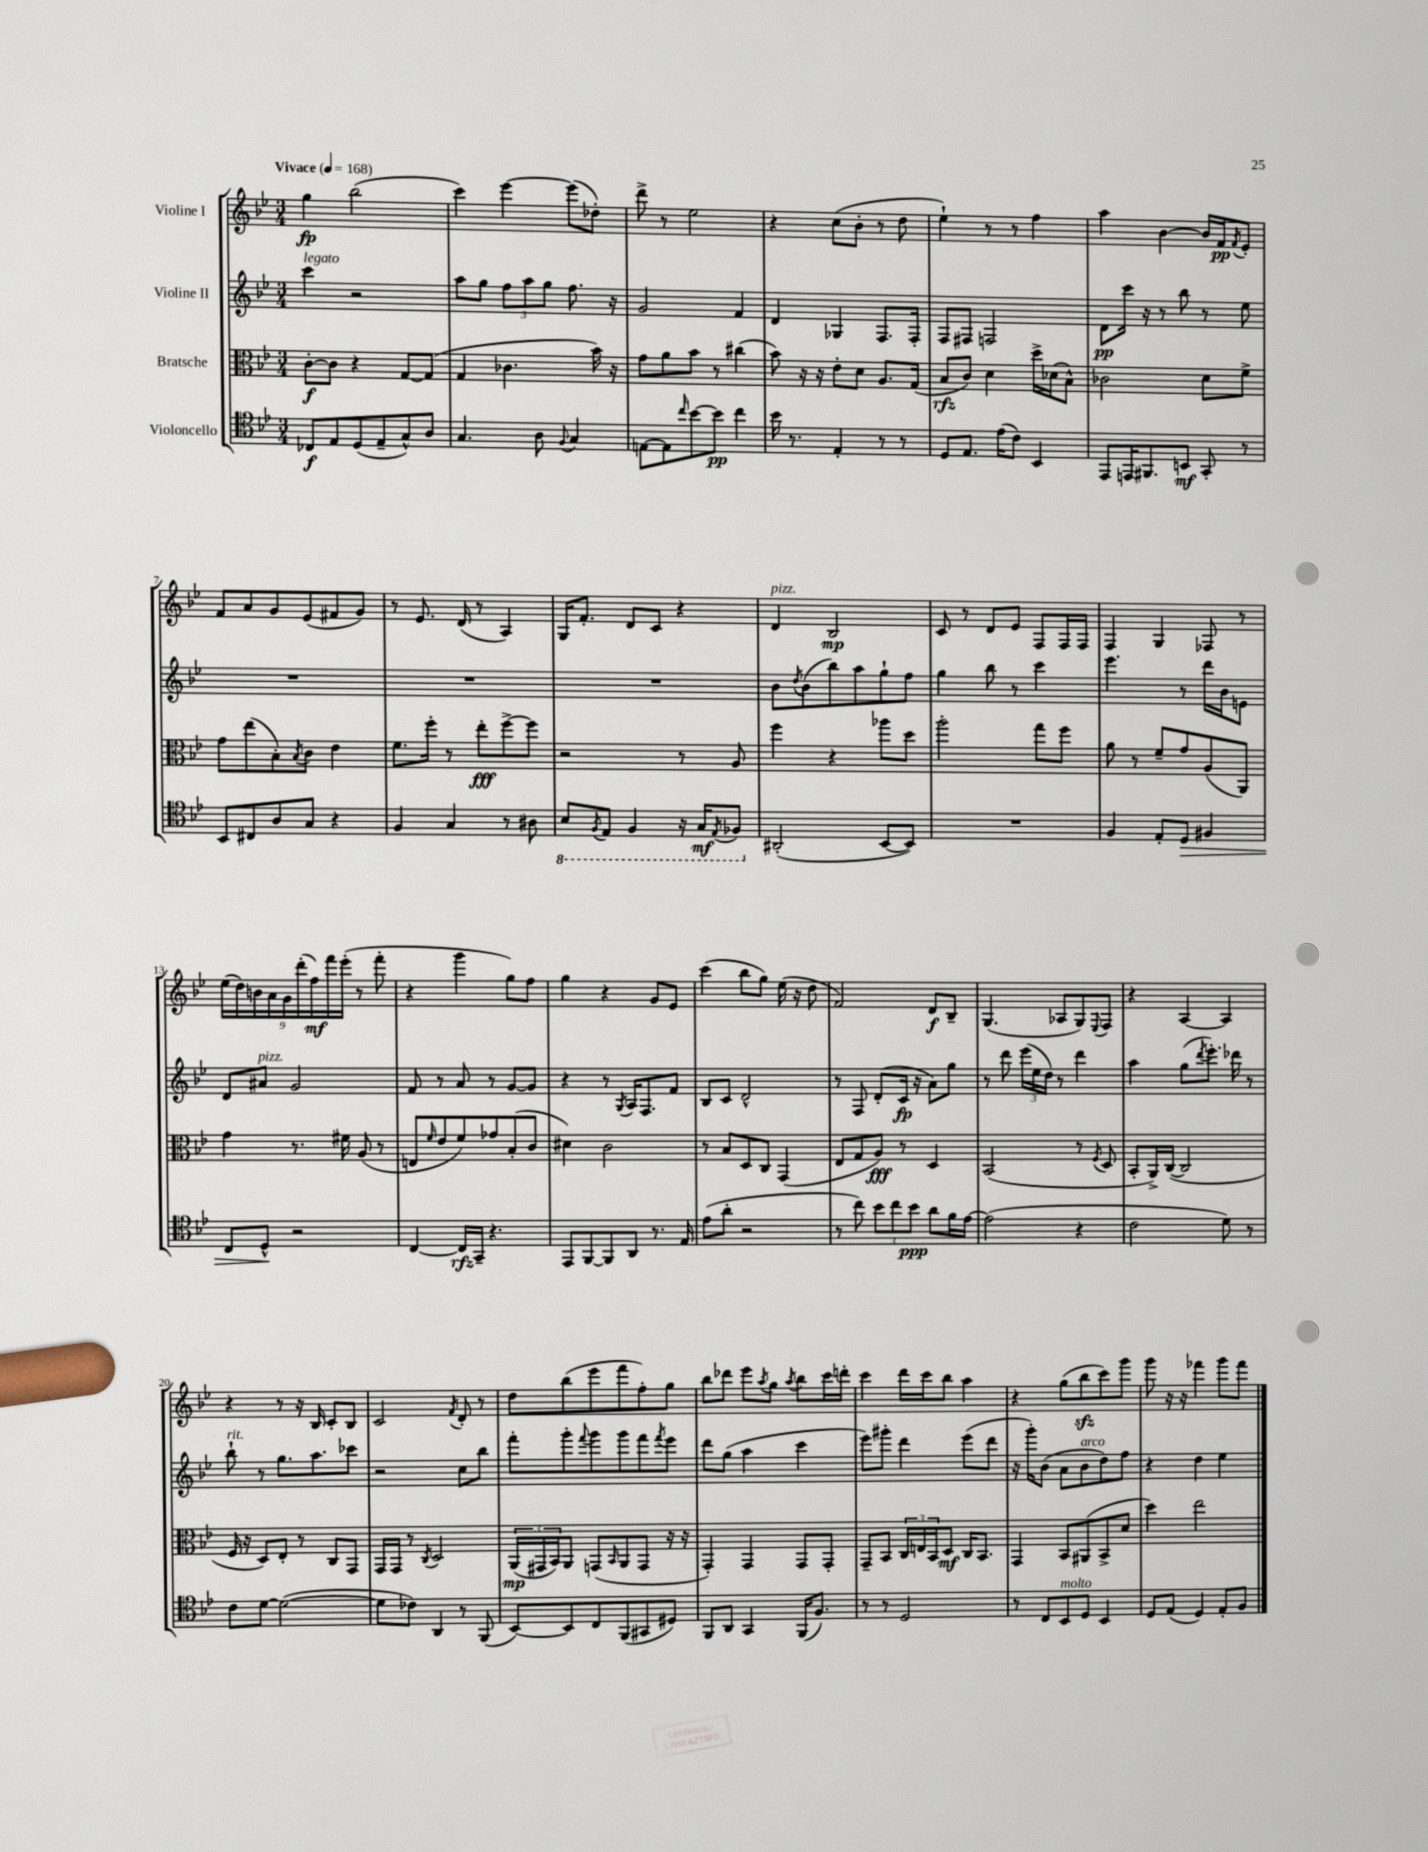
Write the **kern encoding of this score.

**kern	**dynam	**kern	**dynam	**kern	**dynam	**kern	**dynam
*part4	*part4	*part3	*part3	*part2	*part2	*part1	*part1
*staff4	*staff4	*staff3	*staff3	*staff2	*staff2	*staff1	*staff1
*I"Violoncello	*	*I"Bratsche	*	*I"Violine II	*	*I"Violine I	*
*clefC4	*	*clefC3	*	*clefG2	*	*clefG2	*
*k[b-e-]	*	*k[b-e-]	*	*k[b-e-]	*	*k[b-e-]	*
*M3/4	*	*M3/4	*	*M3/4	*	*M3/4	*
*MM168	*	*MM168	*	*MM168	*	*MM168	*
=1	=1	=1	=1	=1	=1	=1	=1
!	!	!	!	!	!	!LO:TX:a:B:t=Vivace	!
!	!	!	!	!LO:TX:a:i:t=legato	!	!	!
8C-X/L	f	[8c'\L	f	4ccc\	.	4gg\	fp
8E-/	.	8c\J]	.	.	.	.	.
(8D/	.	4r	.	2r	.	(2bb-\	.
8E-~/	.	.	.	.	.	.	.
8G^^/)	.	[8G/L	.	.	.	.	.
8A/J	.	(8G/J]	.	.	.	.	.
=2	=2	=2	=2	=2	=2	=2	=2
4.G/	.	4G/	.	8aa\L	.	4ccc\)	.
.	.	.	.	8gg\J	.	.	.
.	.	4.c-X\	.	12ff\L	.	[4eee-\	.
.	.	.	.	12aa\	.	.	.
8A\	.	.	.	.	.	.	.
.	.	.	.	12gg\J	.	.	.
8qqF/	.	.	.	.	.	.	.
4G/	.	.	.	8.ff\	.	(8eee-\L]	.
.	.	16b-\)	.	.	.	8dd-X'\J)	.
.	.	16r	.	16r	.	.	.
=3	=3	=3	=3	=3	=3	=3	=3
[8En\L	.	8g\L	.	2g/	.	8ddd^\	.
8E\]	.	8a\	.	.	.	8r	.
16qqcc/	.	.	.	.	.	.	.
[8b-\	.	8b-\J	.	.	.	2ee-\	.
8b-\J]	pp	8r	.	.	.	.	.
4cc\	.	(4cc#X\	.	4f/	.	.	.
=4	=4	=4	=4	=4	=4	=4	=4
16b-\	.	8b-\)	.	4d/	.	4r	.
8.r	.	.	.	.	.	.	.
.	.	16r	.	.	.	.	.
.	.	16r	.	.	.	.	.
4E-'/	.	8e-'\L	.	4G-X/	.	(8cc\L	.
.	.	8d\J	.	.	.	8b-'\J	.
8r	.	8.A/L	.	8.F/L	.	8r	.
8r	.	.	.	.	.	8dd\	.
.	.	(16G/Jk	.	16F'/Jk	.	.	.
=5	=5	=5	=5	=5	=5	=5	=5
8D/L	.	8B-/L	rfz	8F/L	.	4ee-`\)	.
8.E-/J	.	8c/J)	.	8F#X/J	.	.	.
.	.	4d\	.	2Fn/	.	8r	.
(16e-\KL	.	.	.	.	.	.	.
8c\J)	.	.	.	.	.	8r	.
4BB-/	.	16dd^\LL	.	.	.	4ff\	.
.	.	(16d-X\J	.	.	.	.	.
.	.	8B-^^\J)	.	.	.	.	.
=6	=6	=6	=6	=6	=6	=6	=6
8EE-/L	.	2c-X\	.	8d\L	pp	4aa\	.
16EEn/K	.	.	.	16ccc\Jk	.	.	.
8.FF#X/	.	.	.	16r	.	.	.
.	.	.	.	8r	.	[4b-\	.
8BBn/J	mf	.	.	8bb-\	.	.	.
8GG'/	.	8d\L	.	8r	.	16b-/LL]	.
.	.	.	.	.	.	16f/J	pp
.	.	.	.	.	.	8qf/	.
8r	.	8f^\J	.	8ee-\	.	8e-'/J	.
!!LO:LB:g=z
=7	=7	=7	=7	=7	=7	=7	=7
8BB-/L	.	8g\L	.	2.r	.	8f/L	.
8C#X/	.	(8ee-\	.	.	.	8a/	.
8A/	.	8B-'\)	.	.	.	8g/	.
.	.	8qB-/	.	.	.	.	.
8G/J	.	8c\J	.	.	.	(8e-/	.
4r	.	4e-\	.	.	.	8f#X/	.
.	.	.	.	.	.	8g/J)	.
=8	=8	=8	=8	=8	=8	=8	=8
4F/	.	8.f\L	.	2.r	.	8r	.
.	.	.	.	.	.	8.e-/	.
.	.	16ff'\Jk	.	.	.	.	.
4G/	.	8r	.	.	.	.	.
.	.	.	.	.	.	(16d/	.
.	.	8ee-'\L	fff	.	.	8r	.
8r	.	[8ff^\	.	.	.	4A/)	.
8A#X\	.	8ff\J]	.	.	.	.	.
=9	=9	=9	=9	=9	=9	=9	=9
*8ba	*	*	*	*	*	*	*
8BB-/L	.	2r	.	2.r	.	16G/KL	.
.	.	.	.	.	.	8.f'/J	.
8qFF/	.	.	.	.	.	.	.
8EE-/J	.	.	.	.	.	.	.
4FF/	.	.	.	.	.	8d/L	.
.	.	.	.	.	.	8c/J	.
16r	.	8r	.	.	.	4r	.
16GG/KL	mf	.	.	.	.	.	.
8qEE-/	.	.	.	.	.	.	.
8FF-X/J	.	8A/	.	.	.	.	.
=10	=10	=10	=10	=10	=10	=10	=10
*X8ba	*	*	*	*	*	*	*
!	!	!	!	!	!	!LO:TX:a:i:t=pizz.	!
(2AA#X'/	.	4ff\	.	8b-\L	.	4d/	.
.	.	.	.	8qdd/	.	.	.
.	.	.	.	(8b-\	.	.	.
.	.	4r	.	8bb-\)	.	2B-/	mp
.	.	.	.	8aa\	.	.	.
[8BB-/L	.	8aa-X\L	.	8gg`\	.	.	.
8BB-/J])	.	8dd\J	.	8ff\J	.	.	.
=11	=11	=11	=11	=11	=11	=11	=11
2.r	.	2aa'\	.	4gg\	.	8c/	.
.	.	.	.	.	.	8r	.
.	.	.	.	8bb-\	.	8d/L	.
.	.	.	.	8r	.	8e-/J	.
.	.	8gg\L	.	4ccc\	.	8F/L	.
.	.	8ff\J	.	.	.	16F/L	.
.	.	.	.	.	.	16F/JJ	.
=12	=12	=12	=12	=12	=12	=12	=12
4F/	.	8a\	.	4.eee-\	.	4F/	.
.	.	8r	.	.	.	.	.
8E-'/L	.	8f~/L	.	.	.	4G/	.
!	!LO:HP:b	!	!	!	!	!	!
8D/J	>	8g/	.	8r	.	.	.
4F#X/	.	(8A/	.	16ddd\LL	.	8F-X/	.
.	.	.	.	16b-\J	.	.	.
.	.	8AA/J)	.	8en\J	.	8r	.
!!LO:LB:g=z
=13	=13	=13	=13	=13	=13	=13	=13
8C/L	.	4g\	.	8d/L	.	(18ee-\LL	.
.	.	.	.	.	.	18dd\)	.
.	.	.	.	.	.	18bn\	.
!	!	!	!	!LO:TX:a:i:t=pizz.	!	!	!
8D^^/J	.	.	.	8a#X/J	.	.	.
.	.	.	.	.	.	18a\	.
.	.	.	.	.	.	18g\	.
2r	]	8.r	.	2g/	.	.	.
.	.	.	.	.	.	(18ddd'\	.
.	.	.	.	.	.	18ff\)	mf
.	.	.	.	.	.	18fff\	.
.	.	16f#X\	.	.	.	.	.
.	.	.	.	.	.	(18eee-'\JJ	.
.	.	(8A/	.	.	.	8r	.
.	.	8r	.	.	.	8fff'\	.
=14	=14	=14	=14	=14	=14	=14	=14
[4C/	.	8En/L	.	8f/	.	4r	.
.	.	16qqf/	.	.	.	.	.
.	.	8e-/	.	8r	.	.	.
16C/LL]	rfz	8f/)	.	8a/	.	4ggg\	.
16GG~/JJ	.	.	.	.	.	.	.
4.r	.	8g-X/	.	8r	.	.	.
.	.	(8B-'/	.	[8g/L	.	8gg\L)	.
.	.	8c/J	.	8g/J]	.	8ff\J	.
=15	=15	=15	=15	=15	=15	=15	=15
8EE-/L	.	4d#X\)	.	4r	.	4gg\	.
[8FF/	.	.	.	.	.	.	.
8FF/]	.	2c\	.	8r	.	4r	.
.	.	.	.	8qG/	.	.	.
8AA/J	.	.	.	16A/KL	.	.	.
.	.	.	.	8.F/	.	.	.
8.r	.	.	.	.	.	8g/L	.
.	.	.	.	8f/J	.	8e-/J	.
16E-/	.	.	.	.	.	.	.
=16	=16	=16	=16	=16	=16	=16	=16
(8e-\L	.	8r	.	8B-/L	.	(4ccc\	.
8a'\J	.	8B-/L	.	8c/J	.	.	.
2r	.	8D/	.	2d^^/	.	8bb-\L	.
.	.	8C/J	.	.	.	8gg\J)	.
.	.	(4GG/	.	.	.	(16ee-\	.
.	.	.	.	.	.	16r	.
.	.	.	.	.	.	8dd\	.
=17	=17	=17	=17	=17	=17	=17	=17
8r	.	8E-/L	.	8r	.	2f/)	.
8cc\)	.	8G/	.	8F/	.	.	.
12b-\L	.	8A/J)	fff	(8d'/L	.	.	.
12cc\	.	.	.	.	.	.	.
.	.	8r	.	16c/Jk	fp	.	.
12b-\J	ppp	.	.	.	.	.	.
.	.	.	.	16r	.	.	.
8a\L	.	4D/	.	8a\L)	.	8d/L	f
16f\L	.	.	.	8gg\J	.	8B-~/J	.
[16e-\JJ	.	.	.	.	.	.	.
=18	=18	=18	=18	=18	=18	=18	=18
(2e-\]	.	(2BB-/	.	8r	.	(4.G/	.
.	.	.	.	8ddd\	.	.	.
.	.	.	.	(24eee-\LL	.	.	.
.	.	.	.	24ee-\	.	.	.
.	.	.	.	24dd\JJ)	.	.	.
.	.	.	.	8r	.	8A-X/L	.
4r	.	8r	.	4ddd\	.	8G/)	.
.	.	8qF/	.	.	.	8qqE-/	.
.	.	8D/	.	.	.	8F/J	.
=19	=19	=19	=19	=19	=19	=19	=19
2c\	.	8BB-'/L	.	4aa\	.	4r	.
.	.	16AA^/L)	.	.	.	.	.
.	.	([16C/JJ	.	.	.	.	.
.	.	2C/]	.	(8gg\L	.	[4A/	.
.	.	.	.	8qddd/	.	.	.
.	.	.	.	8.eee-'\J)	.	.	.
8d\)	.	.	.	.	.	4A/]	.
.	.	.	.	16ddd-X\	.	.	.
8r	.	.	.	8r	.	.	.
!!LO:LB:g=z
=20	=20	=20	=20	=20	=20	=20	=20
!	!	!	!	!LO:TX:a:i:t=rit.	!	!	!
8c\L	.	16F/	.	8bb-`\	.	4r	.
.	.	16r	.	.	.	.	.
[8d\J	.	8D/L)	.	8r	.	.	.
(2d\_	.	8E-'/J	.	8.gg\L	.	8r	.
.	.	8r	.	.	.	16r	.
.	.	.	.	8.aa\	.	16B-/	.
.	.	8C/L	.	.	.	8c'/L	.
.	.	8GG/J	.	8ccc-X\J	.	8B-/J	.
=21	=21	=21	=21	=21	=21	=21	=21
8d\L]	.	16GG/LL	.	2r	.	2c/	.
.	.	16GG/JJ	.	.	.	.	.
8c-X\J)	.	8r	.	.	.	.	.
.	.	8qC/	.	.	.	.	.
4AA/	.	2D/	.	.	.	.	.
.	.	.	.	.	.	8qf/	.
8r	.	.	.	8cc\L	.	8d'/	.
(8FF/	.	.	.	8bb-\J	.	8r	.
=22	=22	=22	=22	=22	=22	=22	=22
[8BB-/L)	.	(24AA/LL	mp	8fff'\L	.	8dd\L	.
.	.	24GG#X/	.	.	.	.	.
.	.	24BB-/J)	.	.	.	.	.
8BB-/]	.	8AA/J	.	8ggg'\	.	(8bb-\	.
.	.	.	.	8qqfff/	.	.	.
8C/	.	(8GGn/L	.	8ggg\	.	8eee-\	.
.	.	16qqBB-/	.	.	.	.	.
(8FF/	.	8AA/	.	8ggg\	.	8fff\	.
8GG#X/	.	8GG/J	.	8fff\	.	8ff'\)	.
.	.	.	.	8qfff/	.	.	.
8D#X/J)	.	16r	.	8eee-\J	.	8gg\J	.
.	.	16r	.	.	.	.	.
=23	=23	=23	=23	=23	=23	=23	=23
8FF/L	.	4GG'/)	.	8ddd\L	.	8bb-\L	.
8AA/J	.	.	.	(8gg\J	.	8ddd-X\J	.
4GG/	.	4GG/	.	4aa\	.	8eee-\L	.
.	.	.	.	.	.	8qaa/	.
.	.	.	.	.	.	8gg\J	.
.	.	.	.	.	.	8qaa/	.
(16FF/KL	.	8GG/L	.	4ccc\	.	8bb-\L	.
8.F/J)	.	.	.	.	.	.	.
.	.	8GG'/J	.	.	.	16ccc\L	.
.	.	.	.	.	.	16dddn'\JJ	.
=24	=24	=24	=24	=24	=24	=24	=24
8r	.	8GG~/L	.	8eee-\L)	.	4ccc\	.
8r	.	8BB-/J	.	8ggg#X'\J	.	.	.
2D/	.	24C/LL	.	4ddd\	.	16ddd\LL	.
.	.	24En/	.	.	.	.	.
.	.	.	.	.	.	16ccc\J	.
.	.	24BB-/J	.	.	.	.	.
.	.	8D/J	mf	.	.	8bb-\J	.
.	.	16C/KL	.	(8eee-\L	.	4aa\	.
.	.	8.BB-/J	.	.	.	.	.
.	.	.	.	8ddd\J	.	.	.
=25	=25	=25	=25	=25	=25	=25	=25
8r	.	4GG/	.	16r	.	4r	.
.	.	.	.	16ggg'\KL)	.	.	.
8C/L	.	.	.	(8b-\J	.	.	.
!LO:TX:a:i:t=molto	!	!	!	!	!	!	!
8BB-/	.	8BB-/L	.	8a\L	.	(8gg\L	.
!	!	!	!	!LO:TX:a:i:t=arco	!	!	!
8D/J	.	(8AA#X/	.	8b-\	.	8bb-zz\	.
4BB-/	.	8BB-^/	.	8dd\)	.	8ccc\)	.
.	.	8d/J	.	8ff\J	.	8ggg\J	.
=26	=26	=26	=26	=26	=26	=26	=26
8D/L	.	4dd\)	.	4r	.	8ggg\	.
(8E-/J	.	.	.	.	.	16r	.
.	.	.	.	.	.	16r	.
4D/)	.	2ee-\	.	4dd\	.	4fff-X\	.
8E-'/L	.	.	.	4ee-\	.	8ggg\L	.
8F/J	.	.	.	.	.	8fff-\J	.
==	==	==	==	==	==	==	==
*-	*-	*-	*-	*-	*-	*-	*-
